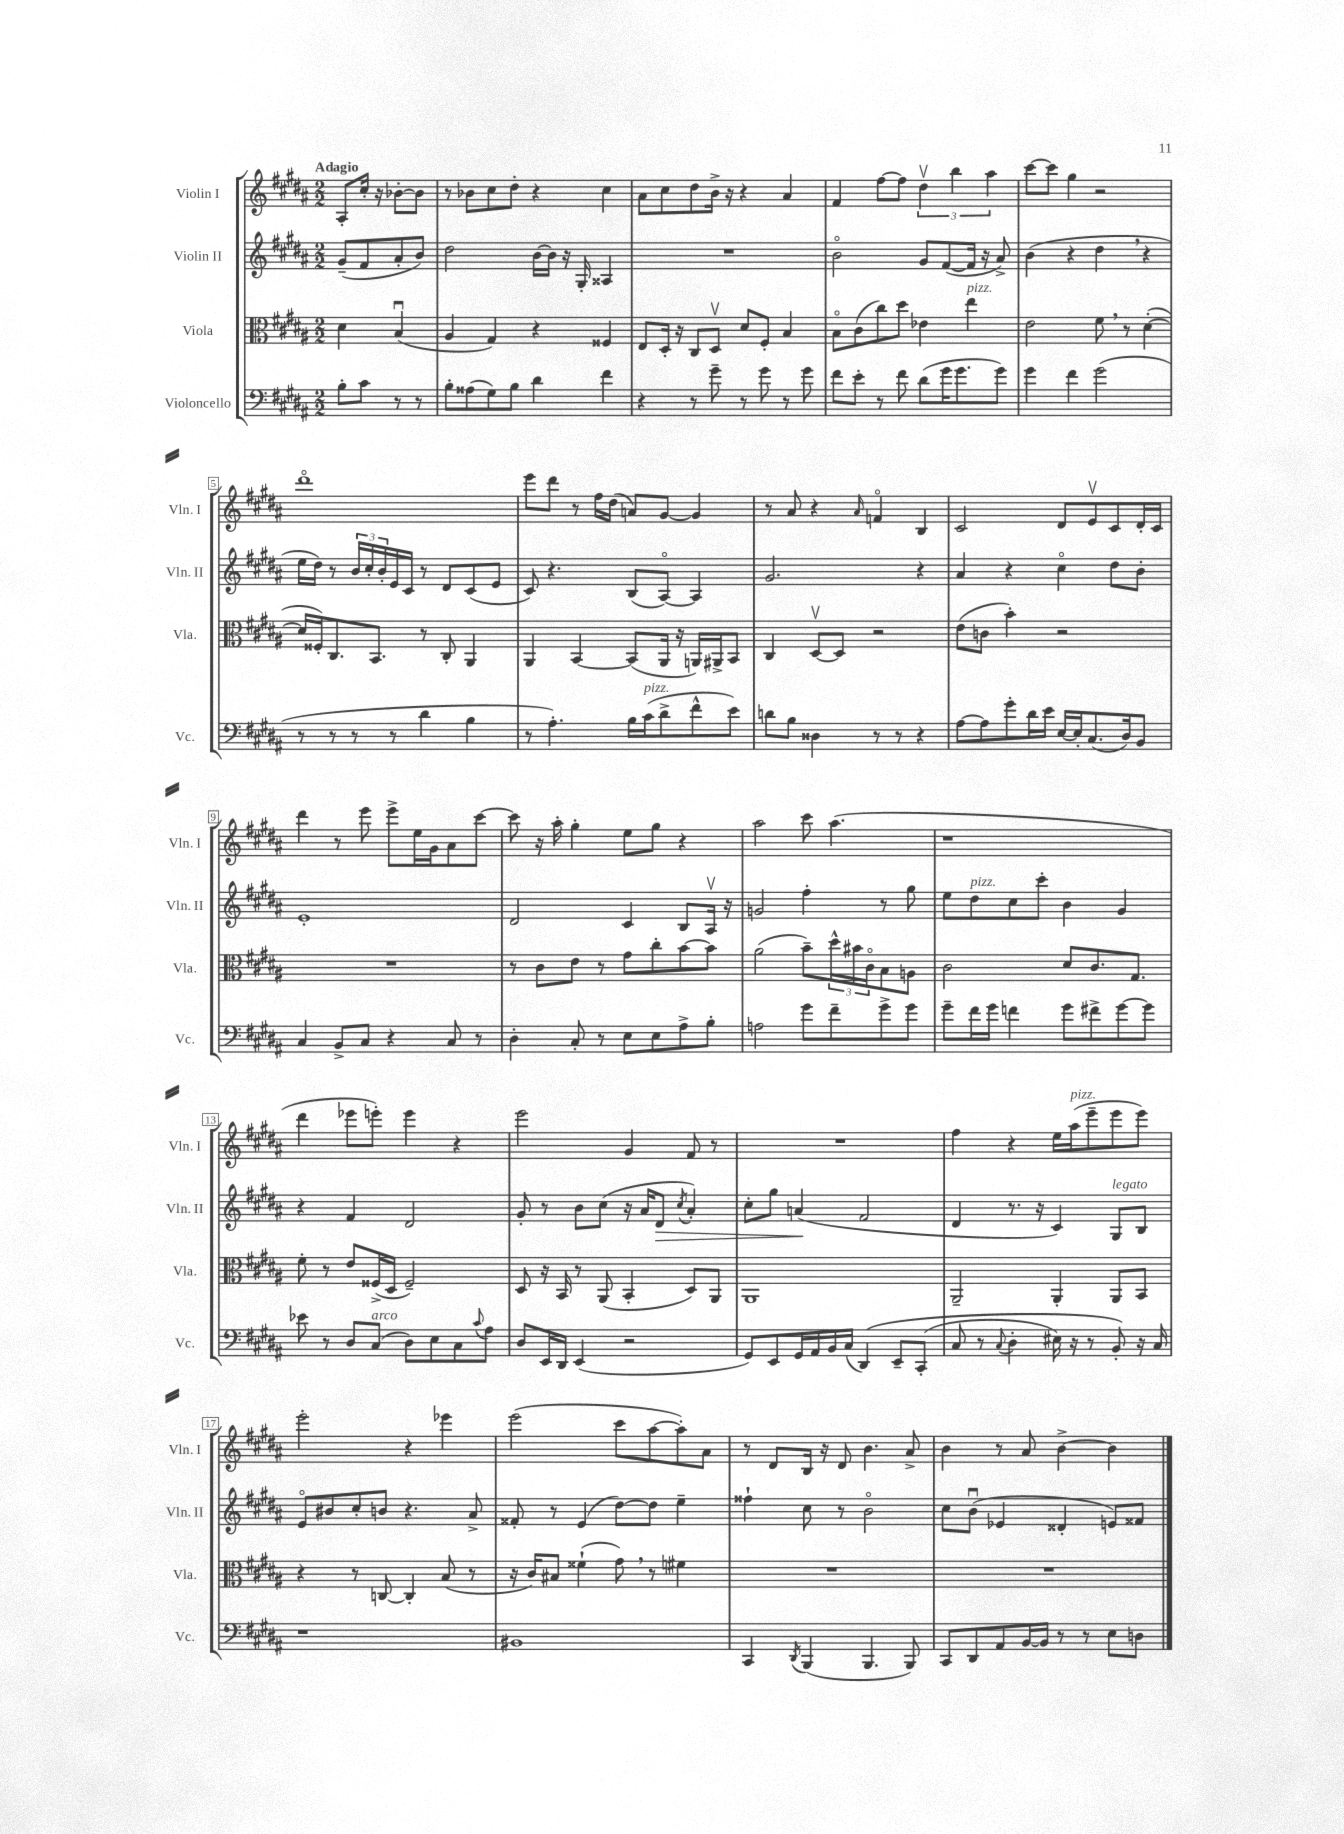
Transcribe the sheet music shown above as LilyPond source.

<<
\new StaffGroup <<
\new Staff = "s0" \with { instrumentName = "Violin I" shortInstrumentName = "Vln. I" } {
    \clef treble \key b \major \numericTimeSignature \time 2/2 \partial 2 \tempo "Adagio"
    ais8-. cis''16-. r16 bes'8~-. bes'8 |
    r8 bes'8 cis''8 dis''8-. r4 cis''4 |
    ais'8 cis''8 dis''8 b'16-> r16 r4 ais'4 |
    fis'4 fis''8~ fis''8 \tuplet 3/2 { dis''4\upbow b''4 ais''4 } |
    cis'''8~ cis'''8 gis''4 r2 |
    dis'''1\flageolet |
    e'''8 dis'''8 r8 fis''16 dis''16( a'8) gis'8~ gis'4 |
    r8 ais'8 r4 \grace { ais'16 } f'4\flageolet b4 |
    cis'2 dis'8 e'8\upbow cis'8 dis'16-. cis'16 |
    dis'''4 r8 e'''8 e'''8-> e''16 gis'16 ais'8 cis'''8~ |
    cis'''8 r16 ais''16-. gis''4-. e''8 gis''8 r4 |
    ais''2 cis'''8 ais''4.( |
    r1 |
    dis'''4 ees'''8 e'''8-.) e'''4 r4 |
    e'''2 gis'4 fis'8 r8 |
    R1 |
    fis''4 r4 e''16 ais''16^\markup { \italic "pizz." }( e'''8-- e'''8 e'''8) |
    e'''2-. r4 ees'''4 |
    e'''2( cis'''8 ais''8~ ais''8-.) ais'8 |
    r8 dis'8 b16 r16 dis'8 b'4. ais'8-> |
    b'4 r8 ais'8 b'4~-> b'4 \bar "|." |
}
\new Staff = "s1" \with { instrumentName = "Violin II" shortInstrumentName = "Vln. II" } {
    \clef treble \key b \major \numericTimeSignature \time 2/2 \partial 2
    gis'8--( fis'8 ais'8-. b'8) |
    dis''2 b'16~ b'16 r16 gis16-. aisis4 |
    R1 |
    b'2\flageolet gis'8 fis'8~( fis'16 r16 ais'8->) |
    b'4( r4 dis''4 \breathe r4 |
    e''16 dis''16) r8 \tuplet 3/2 { b'16 cis''16-. b'16-. } e'16 cis'16 r8 dis'8 cis'8( e'8 |
    cis'8) r4. b8( ais8~\flageolet) ais4 |
    gis'2. r4 |
    ais'4 r4 cis''4\flageolet dis''8 b'8-. |
    e'1-. |
    dis'2 cis'4 b8 ais16\upbow r16 |
    g'2 fis''4-. r8 gis''8 |
    e''8 dis''8^\markup { \italic "pizz." } cis''8 cis'''8-. b'4 gis'4 |
    r4 fis'4 dis'2 |
    gis'8-. r8 b'8 cis''8( r16 ais'16 dis'8\> \acciaccatura { cis''8 } ais'4-.) |
    cis''8-. gis''8 a'4\!( fis'2 |
    dis'4 r8. r16 cis'4) gis8^\markup { \italic "legato" } b8 |
    e'8\flageolet bis'8 cis''8-. b'8 r4. ais'8-> |
    fisis'8-. r8 e'4( dis''8~) dis''8 e''4-- |
    fisis''4-! cis''8 r8 b'2\flageolet |
    cis''8 b'8\downbow( ees'4 disis'4-. e'8) fisis'8 \bar "|." |
}
\new Staff = "s2" \with { instrumentName = "Viola" shortInstrumentName = "Vla." } {
    \clef alto \key b \major \numericTimeSignature \time 2/2 \partial 2
    dis'4 b4\downbow( |
    ais4 gis4) r4 fisis4 |
    e8 dis16-. r16 cis8 dis8\upbow dis'8 fis8-. b4 |
    b8\flageolet cis'8( cis''8) dis''8 ees'4 e''4^\markup { \italic "pizz." } |
    e'2 fis'8 \breathe r8 dis'4~-.( |
    dis'16 fisis16-.) cis8. b,8. r8 cis8-. ais,4 |
    ais,4 b,4~ b,8( ais,16 r16 a,16) ais,16-> b,8 |
    cis4 dis8~\upbow dis8 r2 |
    e'8( c'8 b'4-.) r2 |
    R1 |
    r8 cis'8 e'8 r8 gis'8 cis''8-. b'8~ b'8 |
    ais'2( b'8--) \tuplet 3/2 { dis''16-^ bis'16 cis'16\flageolet } b8 a8 |
    cis'2 dis'8 cis'8. gis8. |
    fis'8-. r8 e'8 fisis16->( dis16 fisis2--) |
    dis8 r16 b,16 r8 ais,8( b,4-. dis8) ais,8 |
    ais,1 |
    ais,2-- ais,4-. ais,8 b,8 |
    r4 r8 c8~ c4-. b8( r8 |
    r16 cis'16) bis8 fisis'4-!( gis'8) \breathe r8 fis'4 |
    R1 |
    R1 \bar "|." |
}
\new Staff = "s3" \with { instrumentName = "Violoncello" shortInstrumentName = "Vc." } {
    \clef bass \key b \major \numericTimeSignature \time 2/2 \partial 2
    b8-. cis'8 r8 r8 |
    b8-. aisis8( gis8) b8 dis'4 fis'4 |
    r4 r8 gis'8-- r8 gis'8 r8 gis'8 |
    fis'8 e'8-. r8 fis'8 dis'8( gis'16 gis'8. gis'8) |
    gis'4 fis'4 gis'2( |
    r8 r8 r8 r8 dis'4 b4 |
    r8 ais4.-.) b16 cis'16^\markup { \italic "pizz." }( dis'8-> fis'8-^ e'8) |
    d'8 b8 disis4 r8 r8 r4 |
    ais8~ ais8 gis'8-. dis'16 e'16 e16~ e16-. cis8.( dis16) b,8 |
    cis4 b,8-> cis8 r4 cis8 r8 |
    dis4-. cis8-. r8 e8 e8 ais8-> b8-. |
    a2 gis'8 fis'8-- gis'8-> gis'8 |
    gis'8-- fis'16 gis'16 f'4 gis'8 fis'8-> gis'8~ gis'8 |
    ees'8 r8 dis8 cis8^\markup { \italic "arco" }( dis8) e8 cis8 \appoggiatura { cis'8 } ais8 |
    dis8 e,16 dis,16 e,4( r2 |
    gis,8) e,8 gis,16 ais,16 b,16 cis16( dis,4)\( e,8-- cis,8-.( |
    cis8 r8 \appoggiatura { cis8 } dis4-. eis16) r16 r8 b,8-.\) r16 cis16 |
    r1 |
    bis,1 |
    cis,4 \acciaccatura { dis,8 } b,,4( b,,4. b,,8) |
    cis,8 dis,8 ais,8 b,16~ b,16 r8 r8 e8 d8 \bar "|." |
}
>>
>>
\layout { \context { \Score \override BarNumber.stencil = #(make-stencil-boxer 0.1 0.3 ly:text-interface::print) } }
